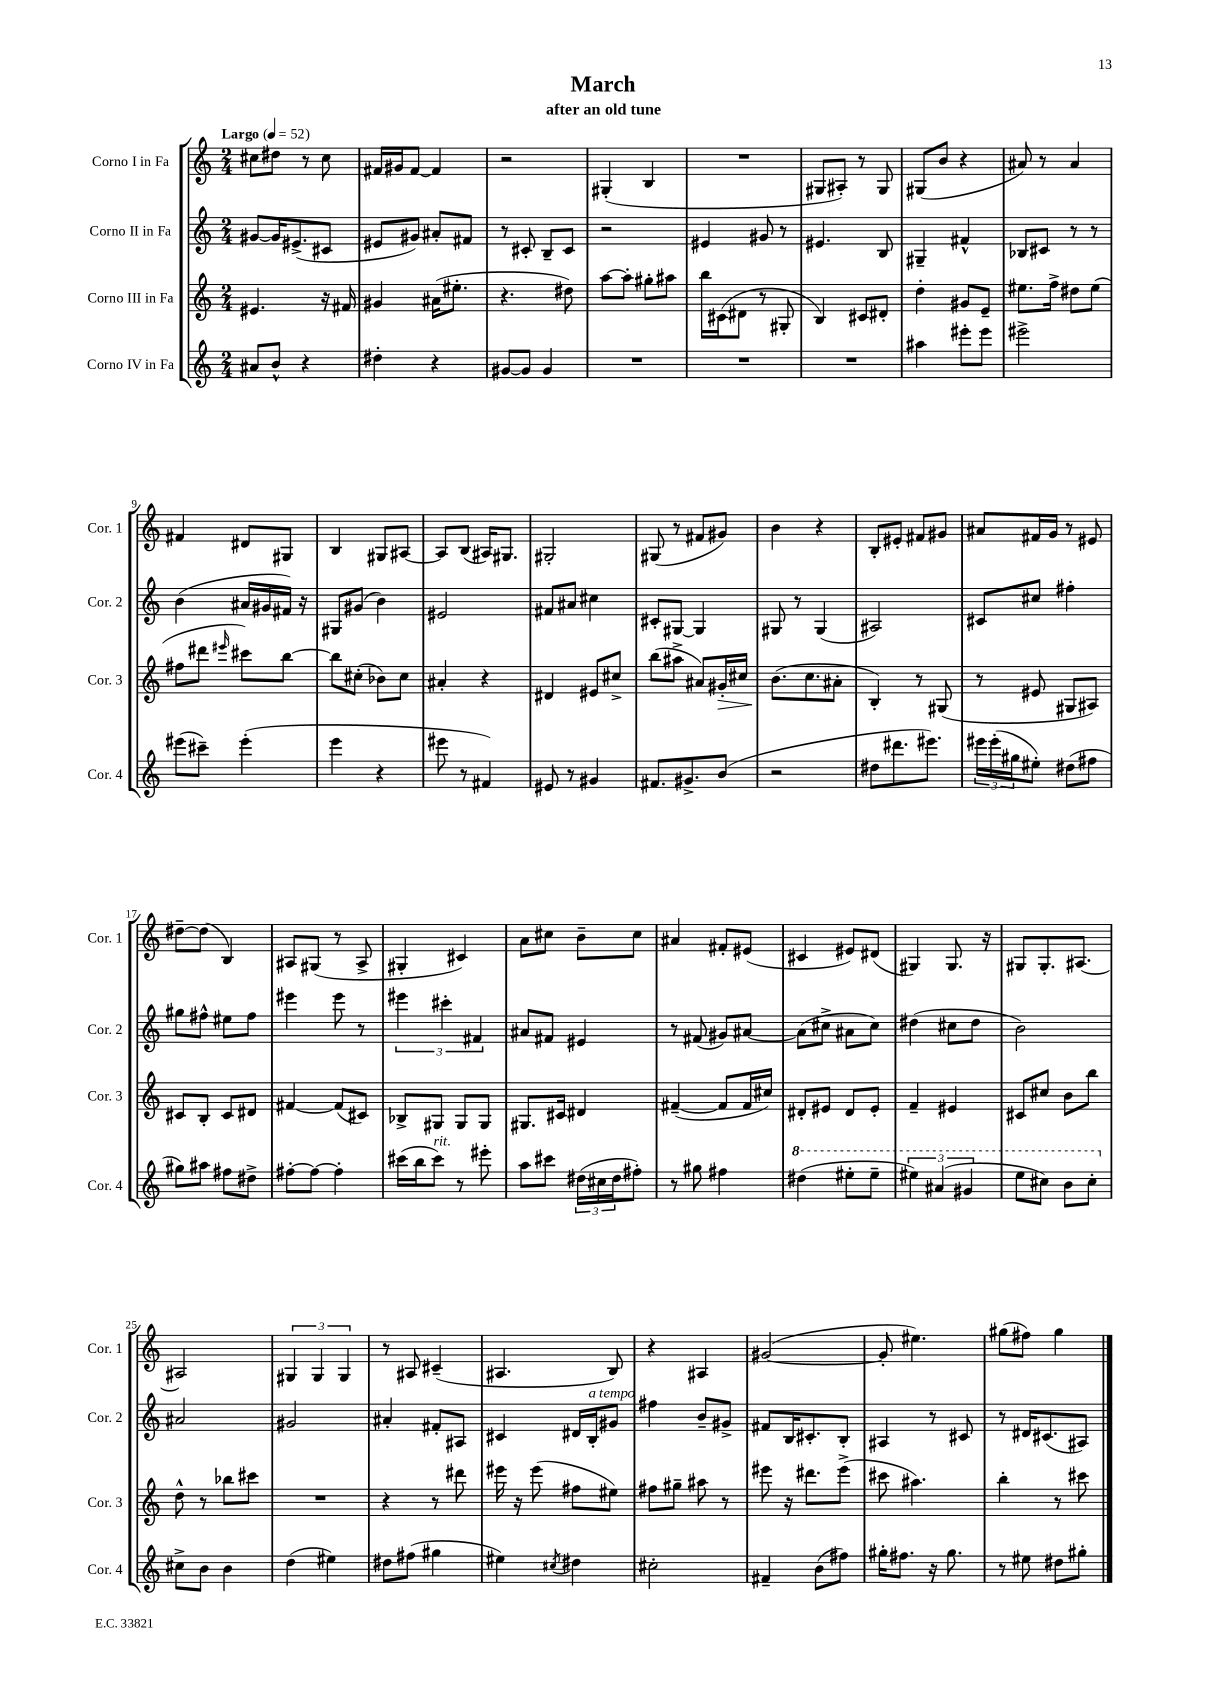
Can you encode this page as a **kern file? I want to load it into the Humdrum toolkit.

**kern	**kern	**kern	**kern
*staff4	*staff3	*staff2	*staff1
*clefG2	*clefG2	*clefG2	*clefG2
*k[]	*k[]	*k[]	*k[]
*M2/4	*M2/4	*M2/4	*M2/4
*MM52	*MM52	*MM52	*MM52
8a#/L	4.e#/	[8g#/L	8cc#\L
8b^^/J	.	16g#/]K	8dd#\J
.	.	(8.e#^/	.
4r	.	.	8r
.	16r	8c#/J	8cc#\
.	16f#/	.	.
=	=	=	=
4dd#'\	4g#/	8e#/L	16f#/LL
.	.	.	16g#/J
.	.	8g#/J)	[8f#/J
4r	(16a#\LK	8a#'/L	4f#/]
.	8.ee#'\J	.	.
.	.	8f#/J	.
=	=	=	=
[8g#/L	4.r	8r	2r
8g#/]J	.	8c#'/	.
4g#/	.	8B~/L	.
.	8dd#\)	8c#/J	.
=	=	=	=
2r	[8aa\L	2r	(4G#'/
.	8aa'\]J	.	.
.	8gg#'\L	.	4B/
.	8aa#\J	.	.
=	=	=	=
2r	16bb\LL	4e#/	2r
.	(16c#\J	.	.
.	8d#\J	.	.
.	8r	8g#/	.
.	8G#'/	8r	.
=	=	=	=
2r	4B/)	4.e#/	8G#/L
.	.	.	8A#'/J)
.	8c#/L	.	8r
.	8d#'/J	8B/	8G#/
=	=	=	=
4aa#\	4dd'\	4G#~/	(8G#/L
.	.	.	8b/J
8eee#'\L	8g#/L	4f#^^/	4r
8eee#\J	8e~/J	.	.
=	=	=	=
2eee#^\	8.ee#\L	8B-/L	8a#/)
.	.	8c#/J	8r
.	16ff^\Jk	.	.
.	8dd#\L	8r	4a#/
.	(8ee#\J	8r	.
=	=	=	=
(8eee#\L	8ff#\L	(4b\	4f#/
8ccc#~\J)	8ddd#\J	.	.
.	16qqeee#/	.	.
(4eee#'\	8ccc#\L)	16a#/LL	8d#/L
.	.	16g#/	.
.	[8bb\J	16f#/JJ)	8G#/J
.	.	16r	.
=	=	=	=
4eee\	8bb\]L	8G#/L	4B/
.	(8cc#'\J	(8g#/J	.
4r	8b-\L)	4b\)	8G#/L
.	8cc#\J	.	[8A#/J
=	=	=	=
8eee#\	4a#'/	2e#/	8A#/]L
8r	.	.	(8B/J
4f#/)	4r	.	16A#/LK)
.	.	.	8.G#/J
=	=	=	=
8e#/	4d#/	8f#/L	2G#'/
8r	.	8a#/J	.
4g#/	8e#/L	4cc#\	.
.	8cc#^/J	.	.
=	=	=	=
8.f#/L	(8bb\L	8c#'/L	(8G#/
.	8aa#^\J	[8G#/J	8r
8.g#^/	.	.	.
.	8a#/L)	4G#/]	8f#/L
(8b/J	16g#'/L	.	8g#/J)
.	16cc#/JJ	.	.
=	=	=	=
2r	(8.b\L	8G#/	4b\
.	.	8r	.
.	8.cc\	.	.
.	.	(4G#/	4r
.	8a#'\J	.	.
=	=	=	=
8dd#\L	4B'/)	2A#/)	8B'/L
8.ddd#\	.	.	8e#'/J
.	8r	.	8f#/L
8.eee#\J)	.	.	.
.	(8G#/	.	8g#/J
=	=	=	=
24eee#\LL	8r	8c#/L	8a#/L
(24eee#'\	.	.	.
24gg#\J	.	.	.
8ee#'\J)	8e#/	8cc#/J	16f#/L
.	.	.	16g/JJ
(8dd#\L	8G#/L	4ff#'\	8r
8ff#\J	8A#/J)	.	8e#/
=	=	=	=
8gg#\L)	8c#/L	8gg#\L	[8dd#~\L
8aa#\J	8B'/J	8ff#^^\J	(8dd#\]J
8ff#\L	8c#/L	8ee#\L	4B/)
8dd#^\J	8d#/J	8ff#\J	.
=	=	=	=
[8ff#'\L	[4f#/	4eee#\	8A#/L
8ff#\_J	.	.	(8G#/J
4ff#'\]	(8f#/]L	8eee#\	8r
.	8c#/J)	8r	8A#^/
=	=	=	=
(16ccc#\LL	8B-^/L	6eee#\	4G#'/
16bb\J	.	.	.
8ccc#\J)	8G#/J	.	.
.	.	6ccc#'\	.
8r	8G#/L	.	4c#/)
.	.	6f#/	.
8eee#'\	8G#/J	.	.
=	=	=	=
8aa\L	8.G#/L	8a#/L	8a\L
8ccc#\J	.	8f#/J	8cc#\J
.	16c#/Jk	.	.
(24dd#\LL	4d#/	4e#/	8b~\L
24cc#\	.	.	.
24dd#\J	.	.	.
8ff#'\J)	.	.	8cc#\J
=	=	=	=
8r	([4f#~/	8r	4a#/
8gg#\	.	(8f#/	.
4ff#\	8f#/]L	8g#/L)	8f#'/L
.	16f#/L	[8a#/J	(8e#/J
.	16cc#/JJ)	.	.
=	=	=	=
(4ddd#\	8d#'/L	(8a#\]L	4c#/
.	8e#/J	8cc#^\J	.
8eee#'\L	8d#/L	8a#\L	8e#/L)
8eee#~\J	8e#'/J	8cc#\J)	(8d#/J
=	=	=	=
6eee#\)	4f~/	(4dd#\	4G#/)
(6aa#/	.	.	.
.	4e#/	8cc#\L	8.G#/
6gg#/	.	.	.
.	.	8dd#\J	.
.	.	.	16r
=	=	=	=
8eee\L	8c#/L	2b\)	8G#/L
8ccc#\J)	8cc#/J	.	8.G#'/
8bb\L	8b\L	.	.
.	.	.	[8.A#/J
8ccc#'\J	8bb\J	.	.
=	=	=	=
8cc#^\L	8dd^^\	2a#/	2A#/]
8b\J	8r	.	.
4b\	8bb-\L	.	.
.	8ccc#\J	.	.
=	=	=	=
(4dd\	2r	2g#/	6G#/
.	.	.	6G#/
4ee#\)	.	.	.
.	.	.	6G#/
=	=	=	=
8dd#\L	4r	4a#'/	8r
(8ff#\J	.	.	8A#/
4gg#\	8r	8f#'/L	(4c#~/
.	8ddd#\	8A#/J	.
=	=	=	=
4ee#\)	16eee#\	4c#/	4.A#/
.	16r	.	.
.	(8eee#\	.	.
8qcc#/	.	.	.
4dd#\	8ff#\L	16d#/LL	.
.	.	16B'/J	.
.	8ee#\J)	8g#/J	8B/)
=	=	=	=
2cc#'\	8ff#\L	4ff#\	4r
.	8gg#~\J	.	.
.	8aa#\	8b~/L	4A#/
.	8r	8g#^/J	.
=	=	=	=
4f#~/	8eee#\	8f#/L	([2g#/
.	16r	16B/K	.
.	8.ddd#\L	8.c#'/	.
(8b\L	.	.	.
8ff#\J)	(8eee#^\J	8B'/J	.
=	=	=	=
16gg#'\LK	8ccc#\	4A#/	8g#'/]
8.ff#\J	.	.	.
.	4.aa#\)	.	4.ee#\)
16r	.	8r	.
8.gg#\	.	.	.
.	.	8c#/	.
=	=	=	=
8r	4bb'\	8r	(8gg#\L
8ee#\	.	16d#/LK	8ff#\J)
.	.	(8.c#/	.
8dd#\L	8r	.	4gg#\
8gg#'\J	8ccc#\	8A#/J)	.
==	==	==	==
*-	*-	*-	*-
